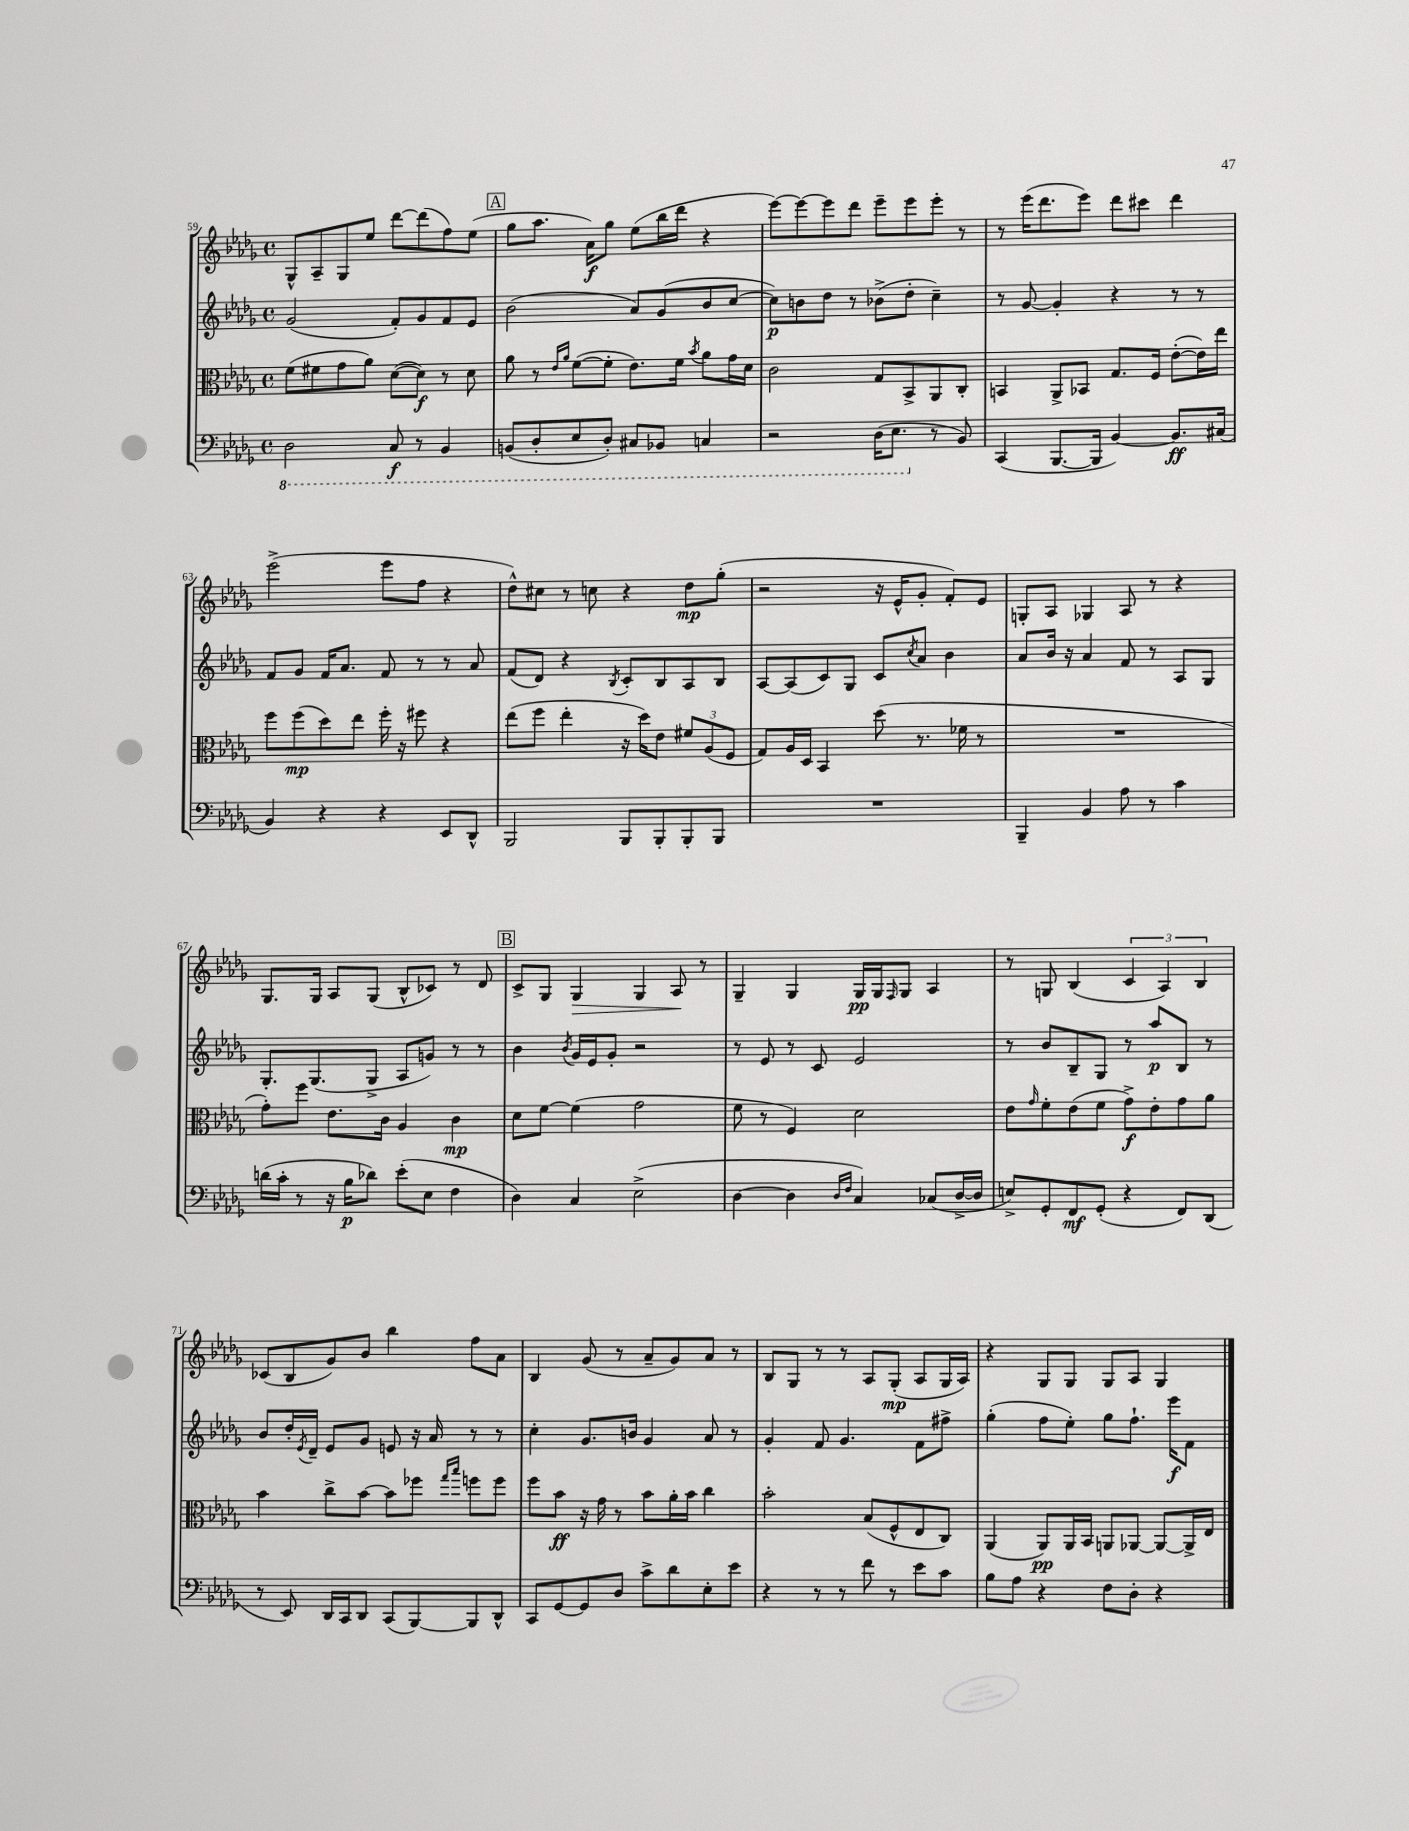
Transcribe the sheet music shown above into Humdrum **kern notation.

**kern	**kern	**kern	**kern
*staff4	*staff3	*staff2	*staff1
*clefF4	*clefC3	*clefG2	*clefG2
*k[b-e-a-d-g-]	*k[b-e-a-d-g-]	*k[b-e-a-d-g-]	*k[b-e-a-d-g-]
*M4/4	*M4/4	*M4/4	*M4/4
*met(c)	*met(c)	*met(c)	*met(c)
2DD-	(8f	(2g-	8G-^^
.	8f#	.	8A-~
.	8g-	.	8G-
.	8a-)	.	8ee-
8CC	([8d-	8f')	[8ddd-
8r	8d-])	8g-	(8ddd-]
4BBB-	8r	8f	8ff)
.	8d-	8e-	(8ee-
=	=	=	=
(8BBB	8a-	(2b-	8gg-
8DD-'	8r	.	8.aa-
.	16qqe-	.	.
.	16qqa-	.	.
8EE-	([8f	.	.
.	.	.	16a-)
8DD-')	8f']	.	8gg-
8CC#	8.e-)	8a-)	(8ee-
8BBB-	.	(8g-	16bb-
.	16f	.	16ddd-
.	8qb-	.	.
4CC	8a-	8b-	4r
.	16g-	[8cc	.
.	16d-	.	.
=	=	=	=
2r	2c	8cc])	[8eee-)
.	.	8b	8eee-_
.	.	8dd-	8eee-]
.	.	8r	8ddd-
(16DD-	8G-	(8b-^	8eee-~
8.EE-	.	.	.
.	8BB-^	8dd-'	8eee-
8r	8AA-	4cc~)	8eee-'
8BB-)	8C'	.	8r
=	=	=	=
(4CC	4BB	8r	8r
.	.	[8g-	(16eee-
.	.	.	8.ddd-
[8.BBB-	8AA-^	4g-']	.
.	8BB-	.	8eee-)
16BBB-]	.	.	.
[4BB-)	8.G-	4r	8ddd-
.	.	.	8ccc#
.	16F	.	.
8.BB-]	([8e-'	8r	4ddd-
.	16e-])	8r	.
(16C#	16ee-	.	.
=	=	=	=
4BB-)	8ff	8f	(2eee-^
.	(8ff	8g-	.
4r	8dd-)	16f	.
.	.	8.a-	.
.	8ee-	.	.
4r	16ff'	8f	8eee-
.	16r	.	.
.	8ff#	8r	8ff
8EE-	4r	8r	4r
8DD-^^	.	8a-	.
=	=	=	=
2BBB-	(8ee-	(8f	8dd-^^)
.	8ff	8d-)	8cc#
.	4ee-'	4r	8r
.	.	.	8cc
.	.	8qB-	.
8BBB-	16r	8c'	4r
.	16dd-)	.	.
8BBB-'	8e-	8B-	.
8BBB-'	12f#	8A-	8dd-
.	(12A-	.	.
8BBB-	.	8B-	(8gg-'
.	12F	.	.
=	=	=	=
1r	8G-)	[8A-	2r
.	16A-	(8A-]	.
.	16D-	.	.
.	4BB-	8c)	.
.	.	8G-	.
.	(8dd-	8c	16r
.	.	.	16e-^^
.	.	8qcc	.
.	8.r	8a-	8g-'
.	.	4b-	8f')
.	16f-	.	.
.	8r	.	8e-
=	=	=	=
4BBB-~	1r	8a-	8G'
.	.	16b-	8A-
.	.	16r	.
4BB-	.	4a-	4G-
8A-	.	8f	8A-
8r	.	8r	8r
4c	.	8A-	4r
.	.	8G-	.
=	=	=	=
(16d	8g-')	8.G-'	8.G-
16c'	.	.	.
8r	8ff	.	.
.	.	(8.G-	16G-
16r	8.e-	.	8A-
16B-	.	.	.
8d-)	.	8G-^	(8G-
.	16c	.	.
(8e-'	4A-	8A-	8B-^^
8E-	.	8g)	8c-)
4F	4c	8r	8r
.	.	8r	8d-
=	=	=	=
4D-)	8d-	4b-	8c^
.	[8f	.	8G-
.	.	8qb-	.
4C	(4f]	16g-	4G-
.	.	16e-	.
.	.	8g-'	.
(2E-^	2g-	2r	4G-
.	.	.	8A-
.	.	.	8r
=	=	=	=
[4D-	8f	8r	4G-~
.	8r	8e-	.
4D-]	4F)	8r	4G-
.	.	8c	.
16qqD-	.	.	.
16qqF	.	.	.
4C)	2d-	2e-	16G-
.	.	.	16G-
.	.	.	16qqF
.	.	.	8G-
(8C-	.	.	4A-
[16D-^	.	.	.
16D-]	.	.	.
=	=	=	=
8E^)	8e-	8r	8r
.	16qqg-	.	.
8GG-'	8f'	8b-	8G
8FF	(8e-	8B-~	(4B-
(8GG-'	8f	8G-	.
4r	8g-^)	8r	6c
.	8e-'	8aa-	.
.	.	.	6A-)
8FF)	8g-	8B-	.
.	.	.	6B-
(8DD-	8a-	8r	.
=	=	=	=
8r	4b-	8b-	(8c-
8EE-)	.	16dd-'	8B-
.	.	8qe-	.
.	.	16d-~	.
16DD-	8cc^	8e-	8g-)
16CC	.	.	.
8DD-	[8b-	8g-	8b-
(8CC	8b-]	8e	4bb-
[8BBB-)	8ff-	16r	.
.	.	16a-	.
.	16qqgg-	.	.
.	16qqbb-	.	.
8BBB-]	8ff	8r	8ff
8DD-^^	8ff	8r	8a-
=	=	=	=
8CC	8ff	4cc'	4B-
[8GG-	8b-	.	.
8GG-]	16r	8.g-	(8g-
.	16g-	.	.
8D-	8r	.	8r
.	.	16b	.
8c^	8b-	4g-	8a-~
8d-	16a-'	.	8g-)
.	16b-	.	.
8E-'	4cc	8a-	8a-
8e-	.	8r	8r
=	=	=	=
4r	2b-'	4g-'	8B-
.	.	.	8G-
8r	.	8f	8r
8r	.	4.g-	8r
8f	(8B-	.	8A-
8r	8F^^	.	(8G-'
8e-	8E-	8f	8A-
8c	8C)	8ff#^	16G-
.	.	.	16A-)
=	=	=	=
8B-	(4AA-	(4gg-'	4r
8A-	.	.	.
4r	8AA-)	8ff	8G-
.	16AA-	8ee-')	8G-
.	16BB-	.	.
8F	8AA	8gg-	8G-
8D-'	[8AA-	8.ff`	8A-
4r	8AA-_	.	4G-
.	.	16eee-	.
.	16AA-^]	8f	.
.	16E-	.	.
==	==	==	==
*-	*-	*-	*-
